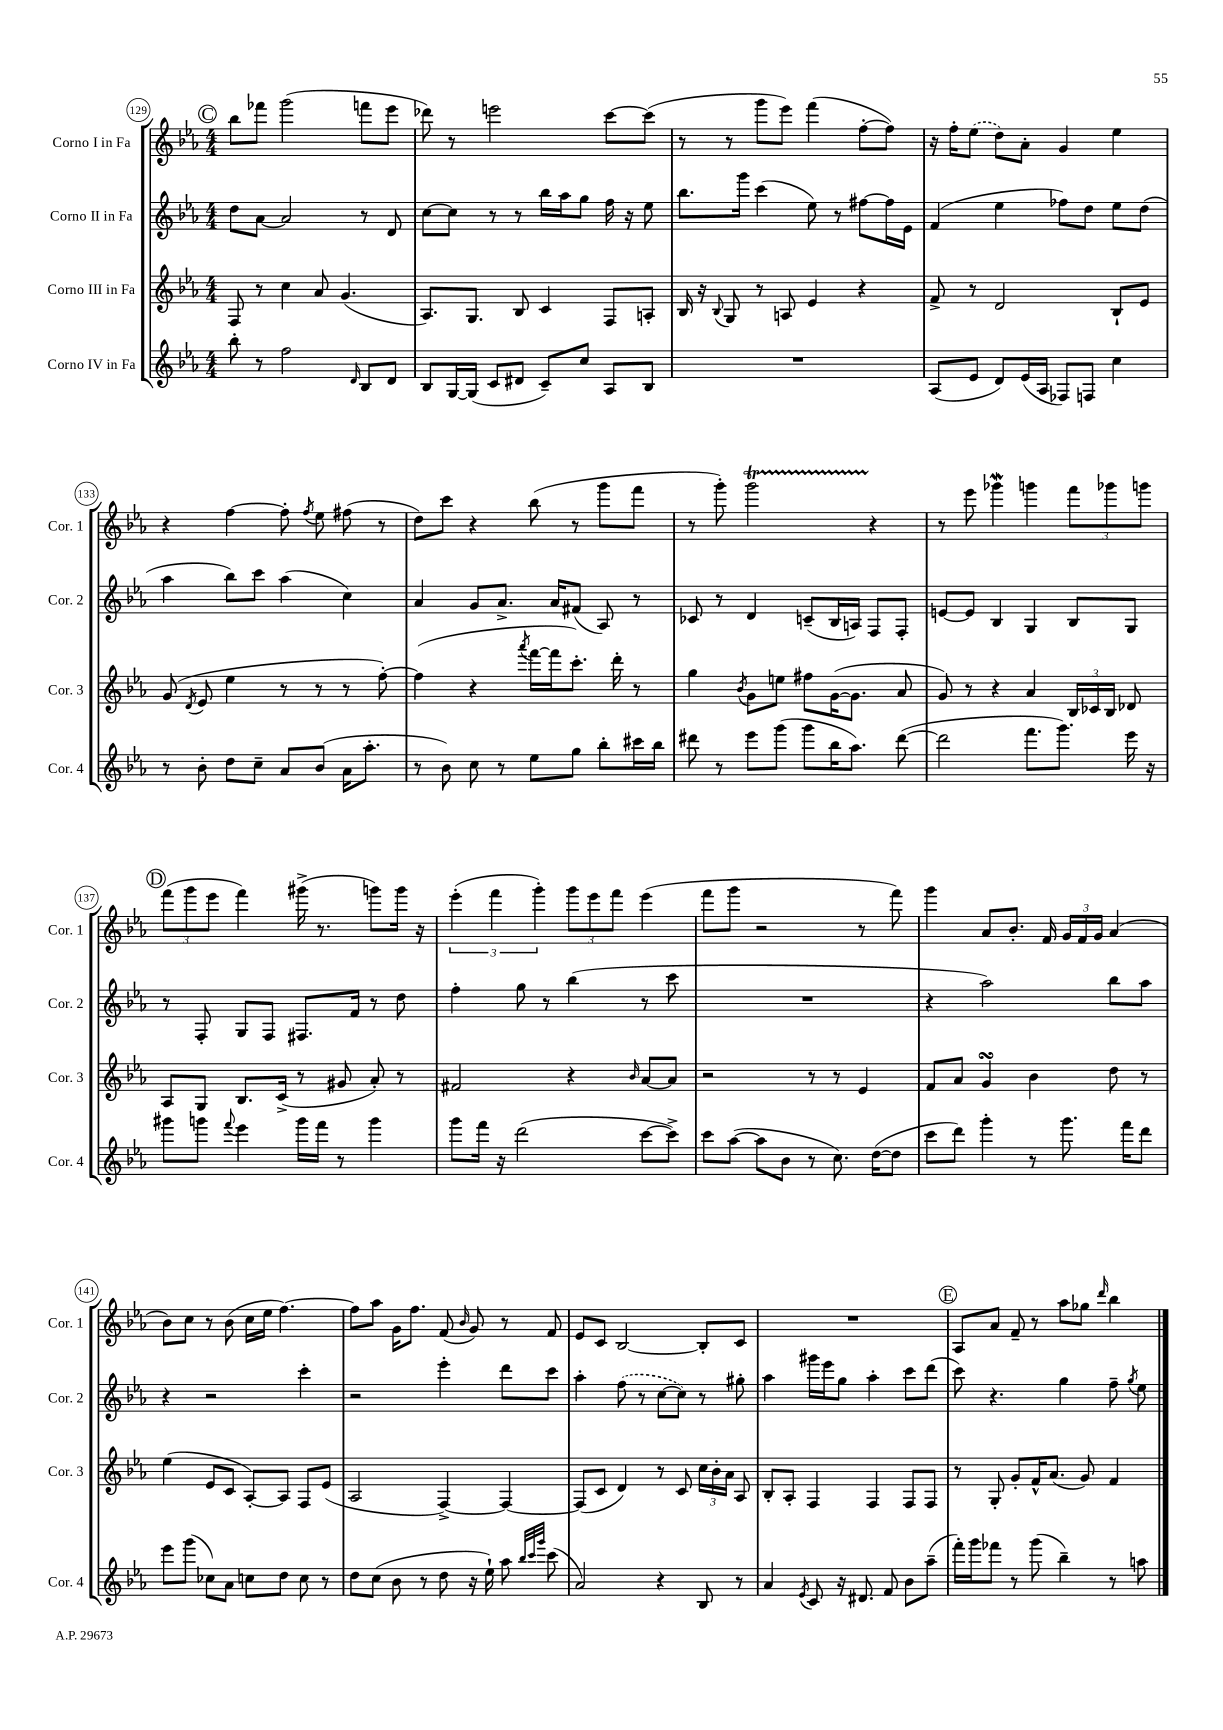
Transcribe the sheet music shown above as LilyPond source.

<<
\new StaffGroup <<
\new Staff = "s0" \with { instrumentName = "Corno I in Fa" shortInstrumentName = "Cor. 1" } {
    \clef treble \key ees \major \numericTimeSignature \time 4/4
    \autoBeamOff \mark \markup { \circle "C" } bes''8[ fes'''8] g'''2( f'''8[ ees'''8] |
    des'''8) r8 e'''2 c'''8[~ c'''8]( |
    r8 r8 g'''8[ ees'''8]) f'''4( f''8[~-. f''8]) |
    r16 f''16[-. \once \slurDashed ees''8]( d''8[) aes'8]-. g'4 ees''4 |
    r4 f''4~ f''8-. \acciaccatura { f''8 } ees''8 fis''8( r8 |
    d''8[) c'''8] r4 bes''8( r8 g'''8[ f'''8] |
    r8 g'''8-.) g'''2\startTrillSpan r4\stopTrillSpan |
    r8 ees'''8 ges'''4\mordent g'''4 \tuplet 3/2 { f'''8[ ges'''8 g'''8] } |
    \mark \markup { \circle "D" } \tuplet 3/2 { f'''8[( g'''8 ees'''8] } f'''4) gis'''16->( r8. g'''8[) g'''16] r16 |
    \tuplet 3/2 { ees'''4-.( f'''4 g'''4-.) } \tuplet 3/2 { g'''8[ ees'''8 f'''8] } ees'''4( |
    f'''8[ g'''8] r2 r8 f'''8) |
    g'''4 aes'8[ bes'8.]-. f'16 \tuplet 3/2 { g'16[ f'16 g'16] } aes'4( |
    bes'8[) c''8] r8 bes'8( c''16[ ees''16] f''4.~) |
    f''8[ aes''8] g'16[ f''8.] f'8( \grace { bes'16 } g'8) r8 f'8 |
    ees'8[ c'8] bes2~ bes8[-. c'8] |
    R1 |
    \mark \markup { \circle "E" } aes8[ aes'8] f'8-- r8 aes''8[ ges''8] \grace { d'''16 } bes''4 \bar "|." |
}
\new Staff = "s1" \with { instrumentName = "Corno II in Fa" shortInstrumentName = "Cor. 2" } {
    \clef treble \key ees \major \numericTimeSignature \time 4/4
    \autoBeamOff \mark \markup { \circle "C" } d''8[ aes'8]~ aes'2 r8 d'8 |
    c''8[~ c''8] r8 r8 bes''16[ aes''16 g''8] f''16 r16 ees''8 |
    bes''8.[ g'''16] c'''4( ees''8) r8 fis''8[~ fis''16 ees'16] |
    f'4( ees''4 fes''8[) d''8] ees''8[ d''8]( |
    aes''4 bes''8[) c'''8] aes''4( c''4) |
    aes'4 g'8[ aes'8.]-> aes'16[ fis'8]( aes8) r8 |
    ces'8 r8 d'4 c'8[--( bes16 a16]) f8[ f8]-. |
    e'8[~ e'8] bes4 g4 bes8[ g8] |
    \mark \markup { \circle "D" } r8 f8-. g8[ f8] fis8.[ f'16] r8 d''8 |
    f''4-. g''8 r8 bes''4( r8 c'''8 |
    R1 |
    r4 aes''2) bes''8[ aes''8] |
    r4 r2 c'''4-. |
    r2 ees'''4-. d'''8[ c'''8] |
    aes''4-. \once \slurDashed f''8( r8 c''8[~ c''8]) r8 gis''8-. |
    aes''4 gis'''16[ ees'''16 g''8] aes''4-. c'''8[ d'''8]( |
    \mark \markup { \circle "E" } c'''8) r4. g''4 f''8-- \acciaccatura { g''8 } ees''8 \bar "|." |
}
\new Staff = "s2" \with { instrumentName = "Corno III in Fa" shortInstrumentName = "Cor. 3" } {
    \clef treble \key ees \major \numericTimeSignature \time 4/4
    \autoBeamOff \mark \markup { \circle "C" } f8 r8 c''4 aes'8 g'4.( |
    aes8.[) g8.] bes8 c'4 f8[ a8]-. |
    bes16 r16 \appoggiatura { bes8 } g8 r8 a8 ees'4 r4 |
    f'8-> r8 d'2 bes8[-! ees'8] |
    g'8( \acciaccatura { d'8 } ees'8 ees''4 r8 r8 r8 f''8~-.) |
    f''4( r4 \acciaccatura { aes'''8 } f'''16[~ f'''16 c'''8.]-.) d'''16-. r8 |
    g''4 \acciaccatura { bes'8 } g'8[ e''8] fis''8[ g'16~( g'8.] aes'8 |
    g'8) r8 r4 aes'4 \tuplet 3/2 { bes16[ ces'16 bes16] } des'8 |
    \mark \markup { \circle "D" } aes8[ g8] bes8.[ c'16]->( r8 gis'8 aes'8-.) r8 |
    fis'2 r4 \grace { bes'16 } aes'8[~ aes'8] |
    r2 r8 r8 ees'4 |
    f'8[ aes'8] g'4\turn bes'4 d''8 r8 |
    ees''4( ees'8[ c'8] aes8[~-.) aes8] f8[ ees'8]( |
    aes2 f4~->) f4~ |
    f8[( c'8] d'4) r8 c'8 \tuplet 3/2 { c''16[ bes'16-. aes'16] } aes8 |
    bes8[-. aes8]-. f4 f4 f8[ f8] |
    \mark \markup { \circle "E" } r8 g8-. g'8[-. f'16-^ aes'8.]( g'8) f'4 \bar "|." |
}
\new Staff = "s3" \with { instrumentName = "Corno IV in Fa" shortInstrumentName = "Cor. 4" } {
    \clef treble \key ees \major \numericTimeSignature \time 4/4
    \autoBeamOff \mark \markup { \circle "C" } bes''8-. r8 f''2 \grace { d'16 } bes8[ d'8] |
    bes8[ g16~ g16]( c'8[ dis'8] c'8[--) c''8] aes8[ bes8] |
    R1 |
    aes8[( ees'8] d'8[) ees'16( aes16] fes8[) f8] c''4 |
    r8 bes'8-. d''8[ c''8]-- aes'8[ bes'8]( aes'16[ aes''8.]-. |
    r8 bes'8) c''8 r8 ees''8[ g''8] bes''8[-. cis'''16 bes''16] |
    dis'''8 r8 ees'''8[ g'''8]( g'''8[ bes''16 aes''8.]) dis'''8~( |
    dis'''2 f'''8.[ g'''8.]) ees'''16 r16 |
    \mark \markup { \circle "D" } gis'''8[ g'''8] \appoggiatura { f'''8 } ees'''4 g'''16[ f'''16] r8 g'''4 |
    g'''8[ f'''16] r16 d'''2( c'''8[~ c'''8]->) |
    c'''8[ aes''8]~( aes''8[ bes'8] r8 c''8.) d''16[~( d''8] |
    c'''8[ d'''8]) g'''4-. r8 g'''8. f'''16[ d'''8] |
    ees'''8[ g'''8]( ces''8[) aes'8] c''8[ d''8] c''8 r8 |
    d''8[ c''8]( bes'8 r8 d''8 r16 ees''16-!) aes''8 \grace { bes''32[ c'''32 g'''32] } c'''8( |
    aes'2) r4 bes8 r8 |
    aes'4 \acciaccatura { ees'8 } c'8 r16 dis'8. f'8 bes'8[ aes''8]--( |
    \mark \markup { \circle "E" } f'''16[-.) g'''16 fes'''8] r8 g'''8( bes''4--) r8 a''8 \bar "|." |
}
>>
>>
\layout { \context { \Score currentBarNumber = #129 \override BarNumber.stencil = #(make-stencil-circler 0.1 0.3 ly:text-interface::print) } }
